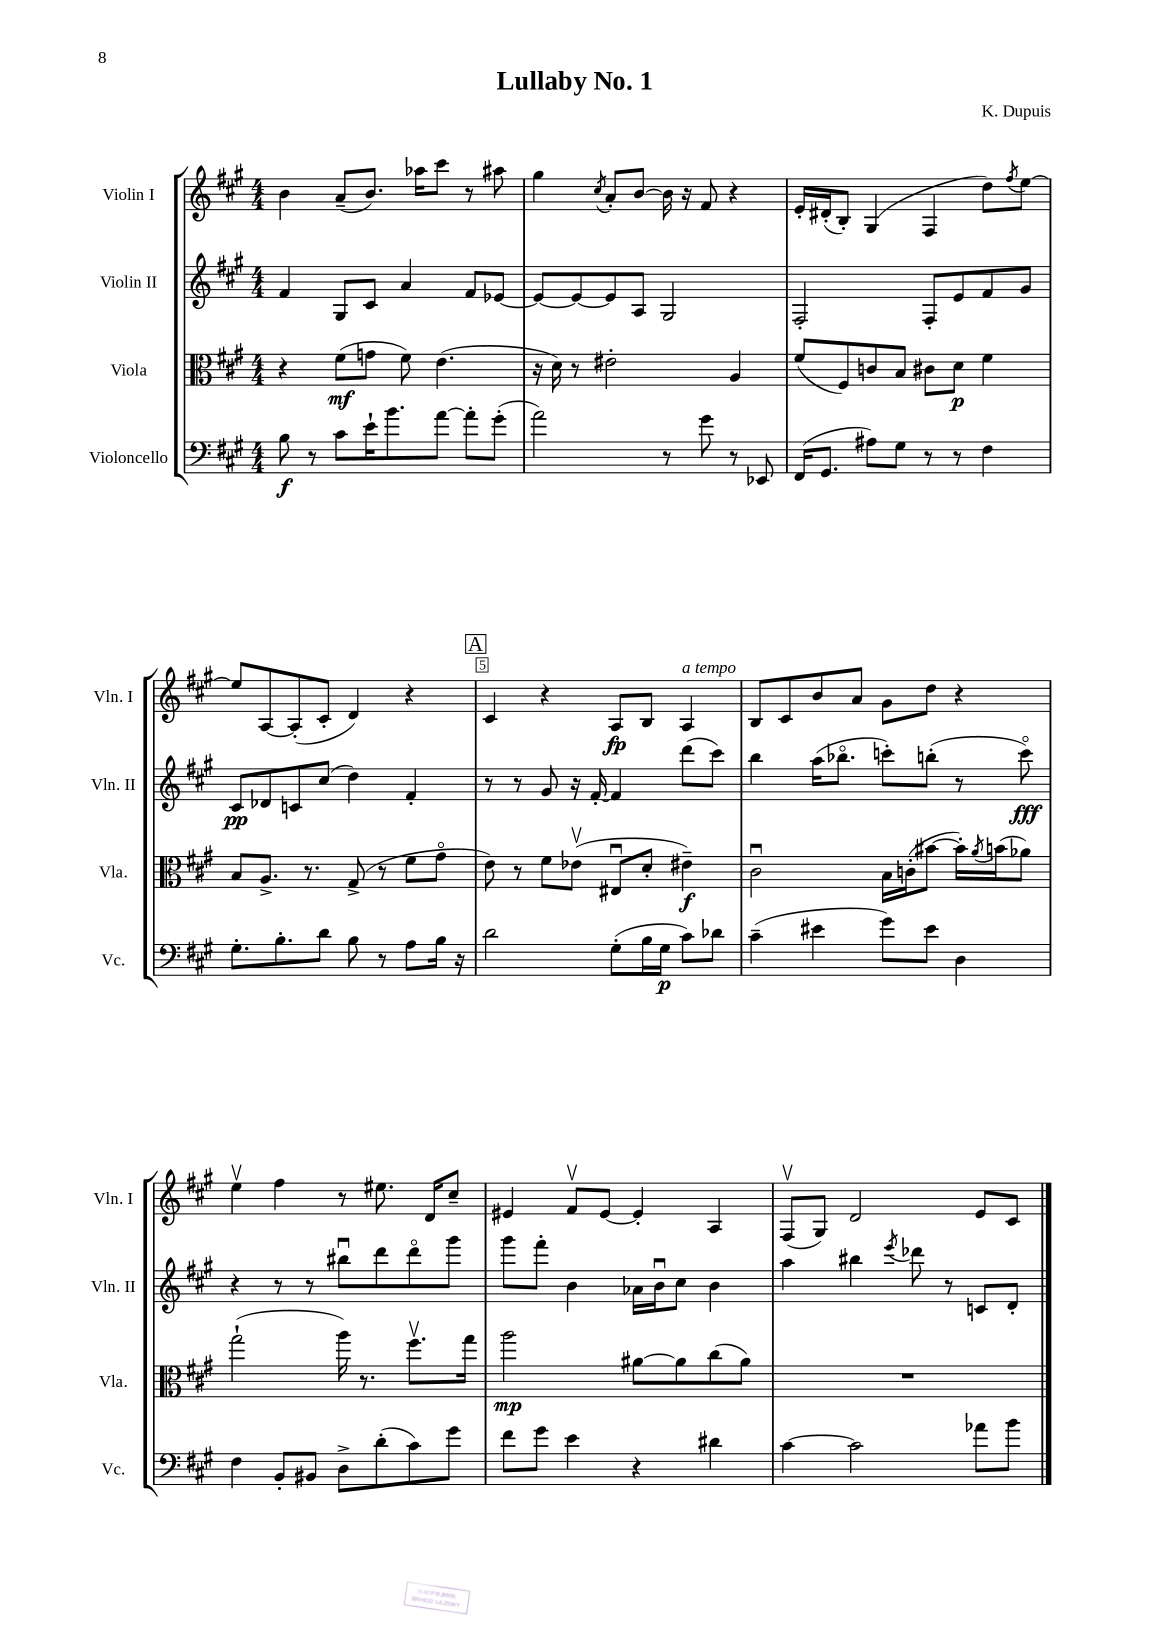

**kern	**kern	**kern	**kern
*staff4	*staff3	*staff2	*staff1
*clefF4	*clefC3	*clefG2	*clefG2
*k[f#c#g#]	*k[f#c#g#]	*k[f#c#g#]	*k[f#c#g#]
*M4/4	*M4/4	*M4/4	*M4/4
8B	4r	4f#	4b
8r	.	.	.
8c#	(8f#	8G#	(8a~
16e`	8g	8c#	8.b)
8.b	.	.	.
.	8f#)	4a	.
.	.	.	16aa-
[8a	(4.e	.	8ccc#
8a']	.	8f#	8r
(8g#'	.	[8e-	8aa#
=	=	=	=
2a)	16r	8e-_	4gg#
.	16d)	.	.
.	8r	8e-_	.
.	.	.	8qcc#
.	2e#'	8e-]	8a'
.	.	8A	[8b
8r	.	2G#	16b]
.	.	.	16r
8g#	.	.	8f#
8r	4A	.	4r
8EE-	.	.	.
=	=	=	=
(16FF#	(8f#	2F#'	16e'
8.GG#	.	.	(16d#'
.	8F#)	.	8B')
8A#)	8c	.	(4G#
8G#	8B	.	.
8r	8c#	8F#'	4F#
8r	8d	8e	.
4F#	4f#	8f#	8dd)
.	.	.	8qff#
.	.	8g#	[8ee
=	=	=	=
8.G#'	8B	8c#	8ee]
.	8.A^	8d-	[8A
8.B'	.	.	.
.	.	8c	(8A']
.	8.r	.	.
8d	.	(8cc#	8c#'
8B	(8G#^	4dd)	4d)
8r	8r	.	.
8A	8f#	4f#'	4r
16B	8g#o	.	.
16r	.	.	.
=	=	=	=
2d	8e)	8r	4c#
.	8r	8r	.
.	8f#	8g#	4r
.	(8e-v	16r	.
.	.	[16f#'	.
(8G#'	8E#u	4f#]	8A
16B	8d'	.	8B
16G#	.	.	.
8c#)	4e#~)	(8ddd	4A
8d-	.	8ccc#)	.
=	=	=	=
(4c#~	2c#u	4bb	8B
.	.	.	8c#
4e#	.	(16aa	8b
.	.	8.bb-o	.
.	.	.	8a
8g#)	16B	8ccc')	8g#
.	(16c'	.	.
8e#	[8b#	(8bb'	8dd
4D	16b#'])	8r	4r
.	8qa	.	.
.	(16b	.	.
.	8a-)	8ccco)	.
=	=	=	=
4F#	(2gg#`	4r	4eev
8BB'	.	8r	4ff#
8BB#	.	8r	.
8D^	16aa)	8bb#u	8r
.	8.r	.	.
(8d'	.	8ddd	8.ee#
8c#)	8.ff#v	8dddo	.
.	.	.	16d
8g#	.	8ggg#	8cc#~
.	16gg#	.	.
=	=	=	=
8f#	2aa	8ggg#	4e#
8g#	.	8fff#'	.
4e	.	4b	8f#v
.	.	.	[8e#
4r	[8a#	16a-	4e#']
.	.	16bu	.
.	8a#]	8cc#	.
4d#	(8cc#	4b	4A
.	8a#)	.	.
=	=	=	=
[4c#	1r	4aa	(8F#v
.	.	.	8G#)
2c#]	.	4bb#	2d
.	.	8qeee	.
.	.	8ddd-	.
.	.	8r	.
8a-	.	8c	8e
8b	.	8d'	8c#
==	==	==	==
*-	*-	*-	*-
